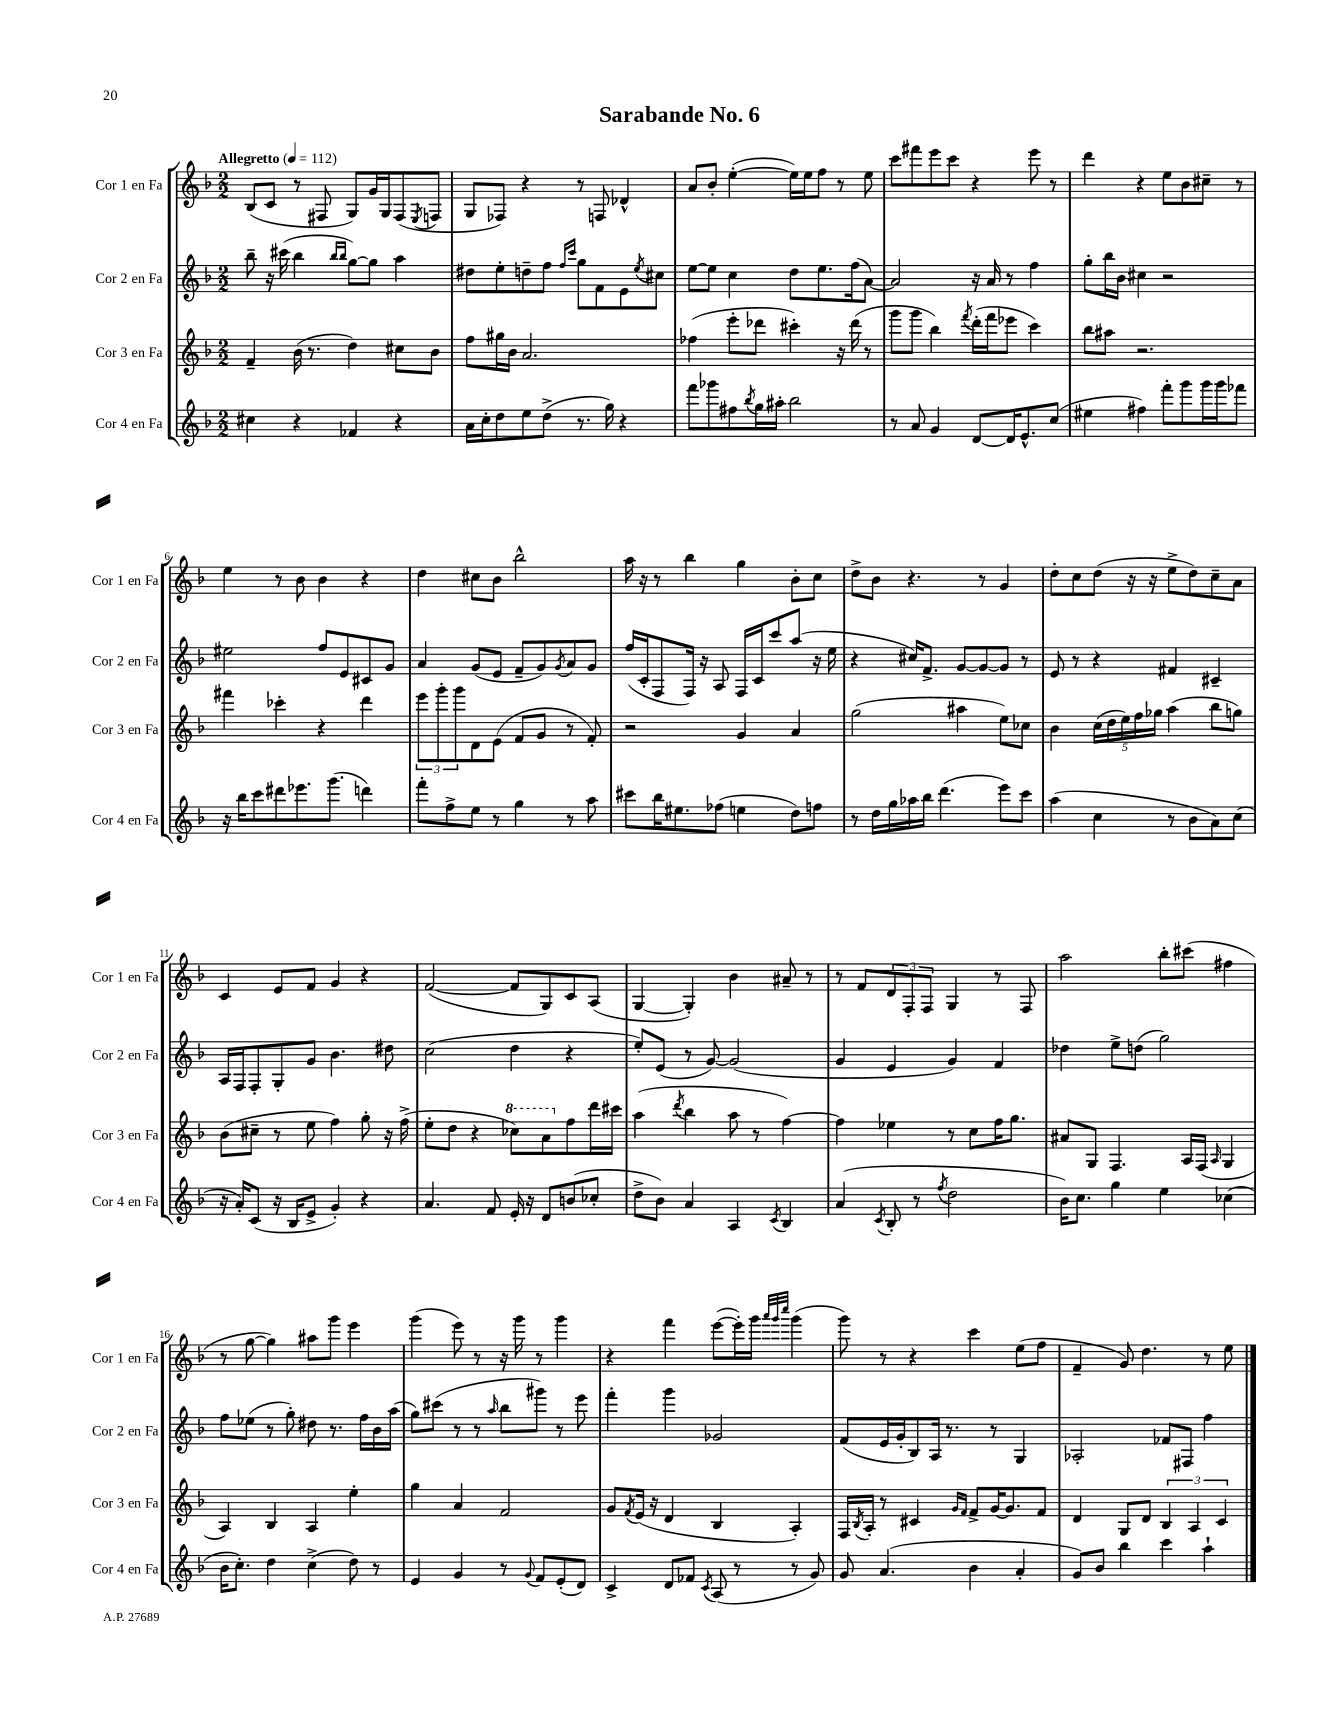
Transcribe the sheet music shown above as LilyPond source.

\header { title = "Sarabande No. 6" }
<<
\new StaffGroup <<
\new Staff = "s0" \with { instrumentName = "Cor 1 en Fa" shortInstrumentName = "Cor 1 en Fa" } {
    \clef treble \key f \major \numericTimeSignature \time 2/2 \tempo "Allegretto" 4 = 112
    bes8( c'8 r8 fis8 g8) g'16 g16 fis8( \acciaccatura { e8 } f8 |
    g8 fes8) r4 r8 f8 des'4-^ |
    a'8 bes'8-. e''4~-.( e''16) e''16 f''8 r8 e''8 |
    c'''8 fis'''8 e'''8 c'''8 r4 e'''8 r8 |
    d'''4 r4 e''8 bes'8 cis''8-- r8 |
    e''4 r8 bes'8 bes'4 r4 |
    d''4 cis''8 bes'8 bes''2-^ |
    a''16 r16 r8 bes''4 g''4 bes'8-. c''8 |
    d''8-> bes'8 r4. r8 g'4 |
    d''8-. c''8 d''8( r16 r16 e''8-> d''8) c''8-- a'8 |
    c'4 e'8 f'8 g'4 r4 |
    f'2~( f'8 g8) c'8 a8( |
    g4~ g4-.) bes'4 ais'8-- r8 |
    r8 f'8 \tuplet 3/2 { d'8 f8-. f8 } g4 r8 f8 |
    a''2 bes''8-. cis'''8( fis''4 |
    r8 g''8~ g''4) ais''8 g'''8 e'''4 |
    g'''4( e'''8) r8 r16 g'''16 r8 g'''4 |
    r4 f'''4 e'''8~( e'''16-.) g'''16 \grace { a'''32 g'''32 c''''32 } g'''4( |
    g'''8) r8 r4 c'''4 e''8( f''8 |
    f'4-- g'8) d''4. r8 e''8 \bar "|." |
}
\new Staff = "s1" \with { instrumentName = "Cor 2 en Fa" shortInstrumentName = "Cor 2 en Fa" } {
    \clef treble \key f \major \numericTimeSignature \time 2/2
    bes''8-- r16 cis'''16( bes''4 \grace { bes''16 bes''16 } g''8~) g''8 a''4 |
    dis''8 e''8-. d''8-- f''8 \grace { f''16 c'''16 } g''8 f'8 e'8 \acciaccatura { e''8 } cis''8 |
    e''8~ e''8 c''4 d''8 e''8. f''16( a'8~) |
    a'2 r16 a'16 r8 f''4 |
    g''8-. bes''16 bes'16 cis''4 r2 |
    eis''2 f''8 e'8 cis'8 g'8 |
    a'4 g'8( e'8 f'8-- g'8) \acciaccatura { g'8 } a'8 g'8 |
    f''16( c'16-. f8 f16) r16 a8 f16 c'16 c'''8 a''8( r16 e''16 |
    r4 cis''16) f'8.-> g'8~ g'8~ g'8 r8 |
    e'8 r8 r4 fis'4 cis'4-- |
    a16 f16 f8-. g8-. g'8 bes'4. dis''8 |
    c''2( d''4 r4 |
    e''8-.) e'8( r8 g'8~) g'2( |
    g'4 e'4 g'4) f'4 |
    des''4 e''8-> d''8( g''2) |
    f''8 ees''8( r8 g''8-.) dis''8 r8. f''16 bes'16 a''16( |
    g''8) cis'''8( r8 r8 \grace { a''16 } bes''8 gis'''8) r8 e'''8 |
    f'''4-. g'''4 ges'2 |
    f'8( e'16 g'16-. bes8) a16 r8. r8 g4 |
    aes2-. fes'8 fis8 f''4 \bar "|." |
}
\new Staff = "s2" \with { instrumentName = "Cor 3 en Fa" shortInstrumentName = "Cor 3 en Fa" } {
    \clef treble \key f \major \numericTimeSignature \time 2/2
    f'4-- bes'16( r8. d''4) cis''8 bes'8 |
    f''8 gis''16 bes'16 a'2. |
    fes''4( e'''8-. des'''8 cis'''4-.) r16 des'''16( r8 |
    g'''8 g'''8 bes''4) \acciaccatura { f'''8 } d'''16-.( f'''16 ees'''8 c'''4) |
    bes''8 ais''8 r2. |
    fis'''4 ces'''4-. r4 d'''4 |
    \tuplet 3/2 { e'''8 g'''8-. g'''8 } d'8 e'8( f'8 g'8 r8 f'8-.) |
    r2 g'4 a'4 |
    g''2( ais''4 e''8) ces''8 |
    bes'4 \tuplet 5/4 { c''16( d''16 e''16) f''16 ges''16 } a''4( bes''8 g''8) |
    bes'8( cis''8-- r8 e''8 f''4) g''8-. r16 f''16->( |
    e''8-. d''8 r4 \ottava #1 ces'''8) a''8 \ottava #0 f''8 d'''16 cis'''16 |
    a''4( \acciaccatura { d'''8 } bes''4 a''8 r8 f''4~) |
    f''4 ees''4 r8 c''8 f''16 g''8. |
    ais'8 g8 f4. a16 f16( \grace { a16 } g4 |
    a4) bes4 a4 e''4-. |
    g''4 a'4 f'2 |
    g'8 \acciaccatura { f'8 } e'16( r16 d'4 bes4 a4-.) |
    f16 \acciaccatura { bes8 } a16-. r8 cis'4 \grace { g'16 f'16 } f'8-> g'16~ g'8. f'8 |
    d'4 g8 d'8 \tuplet 3/2 { bes4 a4 c'4 } \bar "|." |
}
\new Staff = "s3" \with { instrumentName = "Cor 4 en Fa" shortInstrumentName = "Cor 4 en Fa" } {
    \clef treble \key f \major \numericTimeSignature \time 2/2
    cis''4 r4 fes'4 r4 |
    a'16 c''16-. d''8 e''8 d''8->( r8. g''16) r4 |
    f'''8 ges'''8 fis''8 \acciaccatura { bes''8 } g''16 ais''16-. bes''2 |
    r8 a'8 g'4 d'8~ d'16 e'8.-^ c''8( |
    eis''4 fis''4) f'''8-. g'''8 g'''16 g'''16 fes'''8 |
    r16 bes''16 c'''8 dis'''8 ees'''8. g'''8.( d'''4) |
    f'''8-. f''8-> e''8 r8 g''4 r8 a''8 |
    cis'''8 bes''16 eis''8. fes''8( e''4 d''8) f''8 |
    r8 d''16 g''16 aes''16 bes''16 d'''4.( e'''8) c'''8 |
    a''4( c''4 r8 bes'8 a'8) c''8( |
    r16 a'16-.) c'8( r16 bes16 e'8-> g'4-.) r4 |
    a'4. f'8 e'16-. r16 d'8 b'8( ces''8-. |
    d''8-> bes'8) a'4 a4 \acciaccatura { c'8 } bes4 |
    a'4( \acciaccatura { c'8 } bes8-. r8 \acciaccatura { f''8 } d''2 |
    bes'16) c''8. g''4 e''4 ces''4( |
    bes'16 c''8.-.) d''4 c''4->( d''8) r8 |
    e'4 g'4 r8 \appoggiatura { g'8 } f'8 e'8-.( d'8) |
    c'4-> d'8 fes'8 \acciaccatura { c'8 } a8( r8 r8 g'8) |
    g'8 a'4.( bes'4 a'4-. |
    g'8) bes'8 bes''4 c'''4 a''4-! \bar "|." |
}
>>
>>
